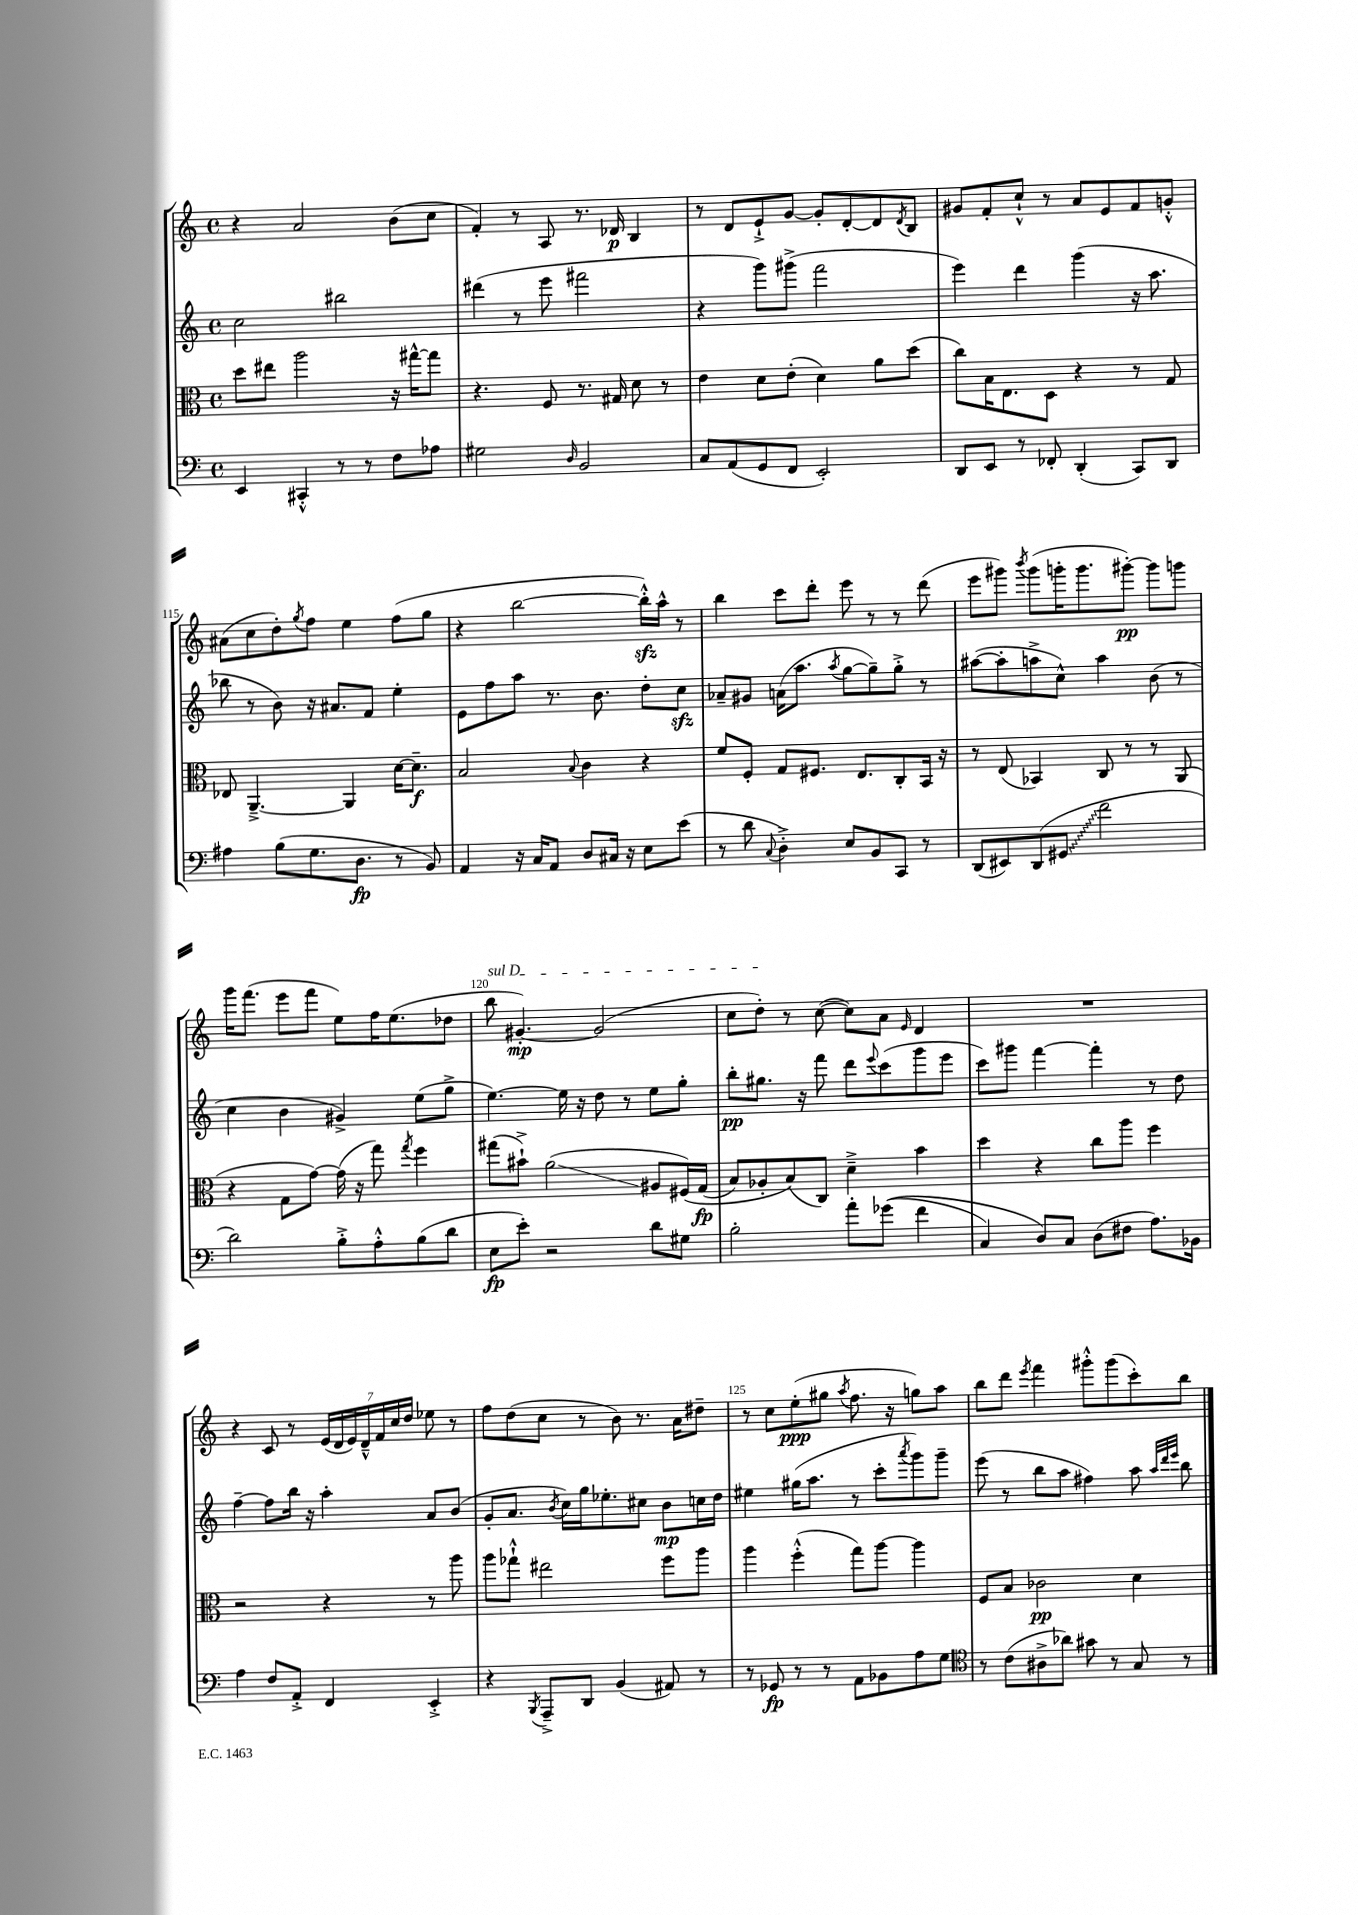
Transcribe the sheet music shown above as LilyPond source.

<<
\new StaffGroup <<
\new Staff = "s0" {
    \clef treble \key c \major \defaultTimeSignature \time 4/4
    r4 a'2 b'8( c''8 |
    f'4-.) r8 a8 r8. des'16\p b4 |
    r8 d'8 e'8-!-> g'8~ g'8-. d'8~-. d'8 \acciaccatura { d'8 } b8 |
    gis'8 f'8-. c''8-!-^ r8 a'8 e'8 f'8 g'8-.-^ |
    ais'8( c''8 d''8-.) \acciaccatura { g''8 } f''8 e''4 f''8( g''8 |
    r4 b''2~ b''16-.-^\sfz) a''16-^ r8 |
    b''4 c'''8 d'''8-. e'''8 r8 r8 d'''8( |
    e'''8 gis'''8) \acciaccatura { b'''8 } gis'''8( g'''16-. g'''8. gis'''8~-.\pp) gis'''8 g'''8 |
    g'''16 f'''8.( e'''8 f'''8 e''8) f''16 e''8.( des''8 |
    \once \override TextSpanner.bound-details.left.text = \markup { \italic "sul D" } b''8\startTextSpan gis'4.~-.\mp) gis'2( |
    c''8 d''8-.\stopTextSpan) r8 c''8~( c''8) a'8 \grace { e'16 } d'4 |
    R1 |
    r4 c'8 r8 \tuplet 7/4 { e'16( d'16 e'16) d'16---^ f'16 c''16 d''16 } ees''8 r8 |
    f''8 d''8( c''8 r8 b'8) r8. a'16 dis''8-- |
    r8 c''8 e''8-.\ppp( gis''8 \acciaccatura { a''8 } f''8. r16 g''8) a''8 |
    b''8 d'''8 \acciaccatura { e'''8 } f'''4 gis'''8-.-^ gis'''8( c'''8-.) b''8 \bar "|." |
}
\new Staff = "s1" {
    \clef treble \key c \major \defaultTimeSignature \time 4/4
    c''2 bis''2 |
    dis'''4( r8 e'''8 fis'''2 |
    r4 g'''8) gis'''8->( f'''2 |
    e'''4) d'''4 g'''4( r16 a''8. |
    bes''8 r8 b'8) r16 ais'8. f'8 e''4-. |
    e'8 f''8 a''8 r8. b'8. d''8-. c''8\sfz |
    aes'8-- gis'8 a'16( a''8. \acciaccatura { a''8 } g''8~ g''8--) g''8-.-> r8 |
    ais''8~( ais''8-. a''8-> c''8-^) a''4 b'8( r8 |
    c''4 b'4 gis'4->) e''8( g''8-> |
    e''4.~) e''16 r16 d''8 r8 e''8 g''8-. |
    b''8-.\pp gis''8. r16 f'''8 d'''8 \appoggiatura { e'''8 } c'''8( g'''8 e'''8 |
    c'''8) gis'''8 f'''4~ f'''4-. r8 d''8 |
    f''4~-- f''8 b''16 r16 a''4-. a'8 b'8( |
    g'8-. a'8. \acciaccatura { b'8 } c''16) g''16 ees''8.-. cis''8 b'8\mp c''16 d''16 |
    eis''4 gis''16( a''8. r8 c'''8-. \acciaccatura { a'''8 } g'''8) g'''8-- |
    e'''8( r8 b''8 a''8 fis''4) a''8 \grace { a''32 d'''32 e'''32 } b''8 \bar "|." |
}
\new Staff = "s2" {
    \clef alto \key c \major \defaultTimeSignature \time 4/4
    d''8 eis''8 a''2 r16 gis''16~-^ gis''8 |
    r4. f8 r8. gis16 d'8 r8 |
    e'4 d'8 e'8-.( d'4) a'8 d''8( |
    c''8) b16 e8. d8 r4 r8 g8 |
    ees8 a,4.~---> a,4 d'16~ d'8.--\f |
    b2 \appoggiatura { b8 } c'4 r4 |
    f'8 f8-. g8 fis8. e8. c8-. b,16 r16 |
    r8 e8( bes,4) c8 r8 r8 a,8( |
    r4 g8 g'8~) g'16( r16 g''8) \acciaccatura { g''8 } f''4 |
    gis''8( bis'8-!->) a'2\glissando( ais8 fis16)\( g16\fp( |
    b8) aes8-. b8(\) c8) d'4---> b'4 |
    d''4 r4 c''8 a''8 f''4 |
    r2 r4 r8 a''8 |
    a''8 ges''8-!-^ eis''2 f''8 a''8 |
    a''4 f''4-.-^( g''8) a''8~ a''4 |
    f8 b8 ces'2\pp d'4 \bar "|." |
}
\new Staff = "s3" {
    \clef bass \key c \major \defaultTimeSignature \time 4/4
    e,4 cis,4-.-^ r8 r8 f8 aes8 |
    gis2 \grace { d16 } b,2 |
    c8 a,8( g,8 f,8 e,2-.) |
    d,8 e,8 r8 fes,8-. d,4-.( c,8) d,8 |
    ais4 b8( g8. d8.\fp r8 b,8) |
    a,4 r16 c16 a,8 d8 cis16 r16 e8 e'8( |
    r8 d'8 \appoggiatura { c8 } d4-.->) e8 b,8 c,8 r8 |
    d,8( eis,8) d,8( \once \override Glissando.style = #'zigzag gis,8\glissando f'2 |
    d'2) b8-.-> a8-.-^ b8( d'8 |
    e8\fp e'8-.) r2 d'8 gis8 |
    b2-. a'8-. ges'8(\( f'4 |
    c4) d8\) c8 d8( fis8 a8.) bes,16 |
    a4 f8 a,8-.-> f,4 e,4-.-> |
    r4 \acciaccatura { b,,8 } a,,8---> d,8 b,4( ais,8) r8 |
    r8 ges,8\fp r8 r8 a,8 bes,8 a8 g8 |
    \clef tenor r8 c'8( ais8-> aes'8) gis'8 r8 g8 r8 \bar "|." |
}
>>
>>
\layout { \context { \Score currentBarNumber = #111 \override BarNumber.break-visibility = ##(#f #t #t) barNumberVisibility = #(every-nth-bar-number-visible 5) } }
